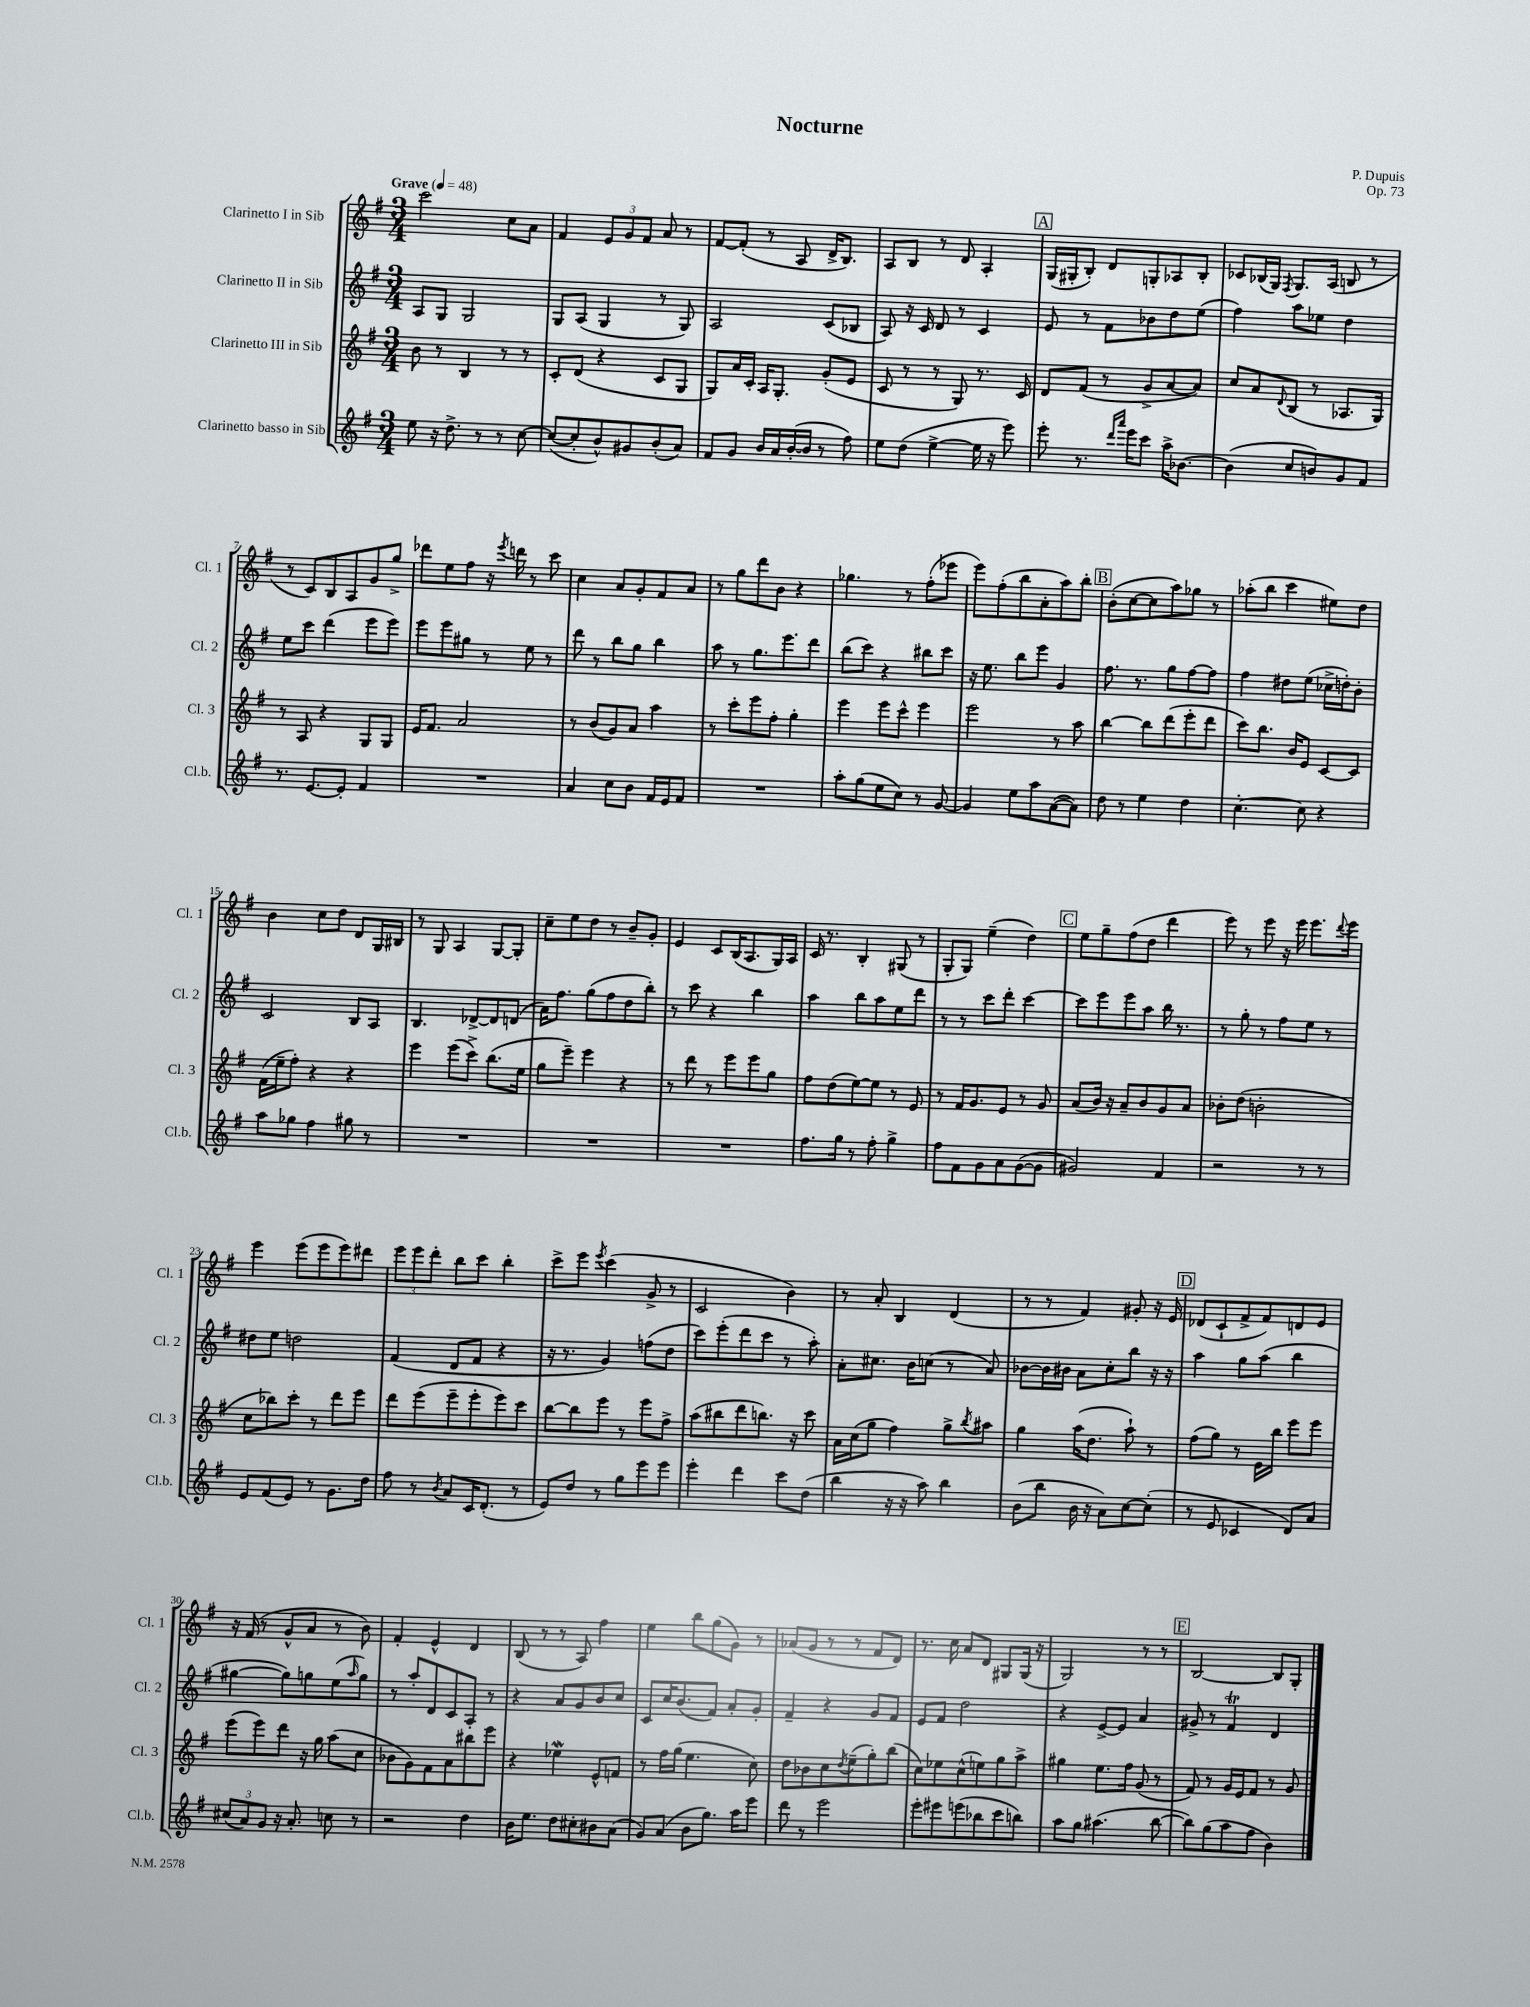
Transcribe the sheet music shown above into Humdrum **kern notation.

**kern	**kern	**kern	**kern
*staff4	*staff3	*staff2	*staff1
*clefG2	*clefG2	*clefG2	*clefG2
*k[f#]	*k[f#]	*k[f#]	*k[f#]
*M3/4	*M3/4	*M3/4	*M3/4
*MM48	*MM48	*MM48	*MM48
8ee	8b	8A	2ccc
16r	8r	8G	.
8.dd^	.	.	.
.	4B	2G	.
8r	.	.	.
8r	8r	.	8cc
[8cc	8r	.	8a
=	=	=	=
(8cc_	8c'	8G	4f#
8cc']	(8d	(8A	.
8b^^)	4r	4G	12e
.	.	.	12g
8g#	.	.	.
.	.	.	12f#
(8b'	8c	8r	8a
8a)	8G	8G)	8r
=	=	=	=
8f#	8G)	2A	[8f#
8g	16a	.	(8f#']
.	16c'	.	.
16b	16A	.	8r
16a	8.G'	.	.
([16b'	.	.	8A
16b]	.	.	.
8r	(8g'	(8c	16d^
.	.	.	8.B)
8ff#)	8e	8B-	.
=	=	=	=
8ee	8c	8A)	8A
(8dd	8r	16r	8B
.	.	16c	.
[4ee^	8r	8d	8r
.	8G)	8r	8d
16ee]	8.r	4c	4A'
16r	.	.	.
8eee)	.	.	.
.	16c	.	.
=	=	=	=
8eee'	8d	8e	(16G
.	.	.	16G#'
8.r	(8f#	8r	8B')
.	8r	8f#	8d
16qqddd	.	.	.
16qqaaa	.	.	.
16eee	.	.	.
8ccc	8g^	8b-	8G'
16aa^	[8a	8dd	8A-
[8.b-	.	.	.
.	8a])	(8ee	8B'
=	=	=	=
(4b-]	8cc	4ff#)	8c-
.	8a	.	(16B-
.	.	.	16G)
.	8qqd	.	8qF#
8cc	(8B	8aa	8.G
8b)	8r	8ee-	.
.	.	.	(16A
8g	8.A-	4dd	8B
8f#	.	.	8r
.	16G)	.	.
=	=	=	=
8.r	8r	8ee	8r
.	8A	8ccc	8c)
[8.e	.	.	.
.	4r	(4ddd	8B
8e']	.	.	8A
4f#	8G	8eee	8g
.	8G	8eee)	8gg^
=	=	=	=
2.r	16e	8eee	8ddd-
.	8.f#	.	.
.	.	8eee	8ee
.	2a	8gg#	8ff#
.	.	8r	16r
.	.	.	8qeee
.	.	.	16ddd
.	.	8ee	8r
.	.	8r	8ccc
=	=	=	=
4a	8r	8ddd	4cc
.	(8b	8r	.
8cc	8g)	8bb	8a
8b	8a	8gg	8g'
16f#	4aa	4bb	8f#
16e	.	.	.
8f#	.	.	8a
=	=	=	=
2.r	8r	8aa	8r
.	8ccc'	8r	8gg
.	8eee	8.gg	8ddd
.	8ff#'	.	8b
.	.	8.eee	.
.	4gg'	.	4r
.	.	8ddd	.
=	=	=	=
8aa'	4eee	(8bb	4.gg-
(8gg	.	8ccc)	.
8ee	8eee	4r	.
8cc)	8ccc^^	.	8r
8r	4eee	8bb#	(8ff#'
[8g	.	8ccc	8eee-
=	=	=	=
4g]	2eee	16r	8eee)
.	.	8.ee	.
.	.	.	(8ff#'
8ee	.	8bb	8bb
8aa	.	8eee	8a'
([8a	8r	4g	8aa)
8a])	8aa	.	8bb'
=	=	=	=
8dd	[4bb	8.ff#	(8b'
8r	.	.	[8cc
.	.	8.r	.
4ee	8bb]	.	8cc]
.	(8ddd	8gg	8aa)
4dd	8eee'	[8ff#	8gg-
.	8ddd	8ff#]	8r
=	=	=	=
[4.cc'	8ccc)	4ff#	(8aa-'
.	8.bb	.	8bb
.	.	8dd#	4ccc
.	16b	.	.
8cc]	8e	(8ee	.
4r	[8c	16cc-^	8ee#)
.	.	16dd')	.
.	8c]	8b'	8dd
=	=	=	=
8aa	(16f#	2c	4b
.	16ee~	.	.
8gg-	8ff#')	.	.
4ff#	4r	.	8cc
.	.	.	8dd
8gg#	4r	8B	8d
8r	.	8A	16G
.	.	.	16B#
=	=	=	=
2.r	4eee	4.B	8r
.	.	.	8G
.	(8eee	.	4A
.	8ccc^)	[8d-^	.
.	(8.bb	8d-]	[8G
.	.	(8d	8G']
.	16ee	.	.
=	=	=	=
2.r	8gg	16a)	8cc~
.	.	8.ff#	.
.	8eee~)	.	8ee
.	4eee	(8gg	8dd
.	.	8ff#	8r
.	4r	8dd	8b~
.	.	8bb')	8g'
=	=	=	=
2.r	8r	8r	4e
.	8ddd	8ccc	.
.	8r	4r	8c
.	8eee	.	(16B
.	.	.	8.A
.	8eee	4bb	.
.	8gg	.	16G)
.	.	.	16A
=	=	=	=
8.ff#	8ff#	4aa	16c
.	.	.	8.r
.	(8dd	.	.
16gg	.	.	.
8r	[8ee)	8bb	4B'
8ff#'	8ee]	8aa	.
4gg^	8r	8ee	(8G#
.	8e	8ddd	8r
=	=	=	=
8ff#	8r	8r	8G'
8f#	16f#	8r	8G)
.	8.g	.	.
8g	.	8ccc	(4ee~
8a	8e	8ddd'	.
([8g	8r	[4ccc	4dd)
8g]	8g	.	.
=	=	=	=
2g#)	(8a	8ccc]	8ee
.	16b)	8eee	8gg~
.	16r	.	.
.	8a~	8eee	(8ff#
.	8b	8aa	8dd
4f#	8g	16bb	4ddd
.	.	8.r	.
.	8a	.	.
=	=	=	=
2r	8b-'	8r	8eee)
.	(8dd	8gg'	8r
.	2b'	8r	8eee
.	.	8ff#	16r
.	.	.	16eee
8r	.	8ee	8.eee
8r	.	8r	.
.	.	.	8qqddd
.	.	.	16eee
=	=	=	=
8e	8cc	8dd#	4eee
(8f#	8bb-)	8ee	.
8e)	8ccc'	2dd	(8eee
8r	8r	.	8eee
8.g	8ddd	.	8eee)
.	8eee	.	8ddd#
16dd	.	.	.
=	=	=	=
8ff#	8ddd	(4f#	12eee
.	.	.	12eee
8r	(8eee	.	.
.	.	.	12ddd'
8qb	.	.	.
8a	8eee~	8d	8bb
16c	8eee'	8f#	8ccc
(8.d'	.	.	.
.	8eee)	4r	4bb'
8r	8ccc	.	.
=	=	=	=
8e)	[8bb	16r	8ccc^
.	.	8.r	.
8dd	8bb]	.	8eee
.	.	.	8qeee
8r	8eee	4g)	(4ccc
8gg	8r	.	.
8eee	8eee	(8ff	8g^
8eee	8ff#^	8dd	8r
=	=	=	=
4eee'	(8aa	8ccc)	2c
.	8bb#	(8eee'	.
4ddd	8ddd	8ddd	.
.	8.bb)	8ccc	.
8ccc	.	8r	4b)
.	16r	.	.
(8dd	8ccc	8aa')	.
=	=	=	=
4bb	16a	8a'	8r
.	(16cc	.	.
.	8gg	8.cc#	8a'
16r	4ff#)	.	4B
16r	.	16b	.
8aa)	.	(8cc	.
4bb	8gg^	8r	(4d
.	8qbb	.	.
.	8aa#	8a)	.
=	=	=	=
(8b	4gg	[8b-	8r
8bb	.	16b-]	8r
.	.	16b#	.
16b	(16aa	8a	4f#)
16r	8.dd	.	.
8a)	.	8cc'	.
[8cc	8aa`)	8bb	8g#'
(8cc']	8r	16r	16r
.	.	16r	16e
=	=	=	=
8r	(8ff#	4aa	(8d-
8e	8gg)	.	8c`
4c-	8r	8gg	8f#^
.	16e	(8aa	8f#)
.	16bb	.	.
8d)	8eee	4bb	8d
8a	8eee	.	8e
=	=	=	=
(12cc#	(8eee	[4gg#	16r
.	.	.	(16f#
12a)	.	.	.
.	8eee)	.	8r
12g	.	.	.
16r	8ddd	8gg#])	8g^^
8.a'	.	.	.
.	16r	8gg	8a
.	16gg	.	.
8cc	(8aa	(8ee	8r
.	.	16qqaa	.
8r	8cc	8gg)	8b)
=	=	=	=
2r	8b-	8r	4f#'
.	8g)	8aa'	.
.	8f#	8d	4e^^
.	8a	8c	.
4dd	8bb#	8A'	4d
.	8eee	8r	.
=	=	=	=
16b	4r	4r	(8B
8.ee	.	.	.
.	.	.	8r
8dd	4ee-	8a	8r
8cc#'	.	8g	8A)
8b#	8e^^	8b	4ff#
(8a	8f	8cc	.
=	=	=	=
8g)	8r	8c	4ee
(8a	16ff#	16cc	.
.	(16gg	(8.b	.
8b	4.ee	.	8bb
8.gg)	.	8f#)	(8gg
.	.	8a'	8g)
16aa	.	.	.
8eee	8cc)	8g'	8r
=	=	=	=
8ddd	8dd	4f#~	(8a-
8r	8b-	.	8g
2eee	8cc	4r	8r
.	8qdd	.	.
.	(8ee~	.	8r
.	8gg')	8g	8f#
.	(8bb	8f#	8d)
=	=	=	=
8eee'	8cc)	8e	8.r
8eee#	8ee-	8f#	.
.	.	.	16cc
(8eee	(8cc^^	2dd	8a
8bb-	8ee)	.	8d
8ccc	8gg	.	8G#
8bb)	8aa^	.	(16G#
.	.	.	16r
=	=	=	=
8aa	4gg#	4r	2G)
8gg	.	.	.
(4.aa#	8.ee	[8e^	.
.	.	8e]	.
.	16ff#	.	.
.	(8g	4a	8r
[8bb	8r	.	8r
=	=	=	=
8bb])	8f#)	8g#^	[2B
(8gg	8r	8r	.
8aa	16g	4f#	.
.	16e	.	.
8ff#	8f#	.	.
4b)	8r	4d	8B]
.	8g	.	8G'
==	==	==	==
*-	*-	*-	*-
